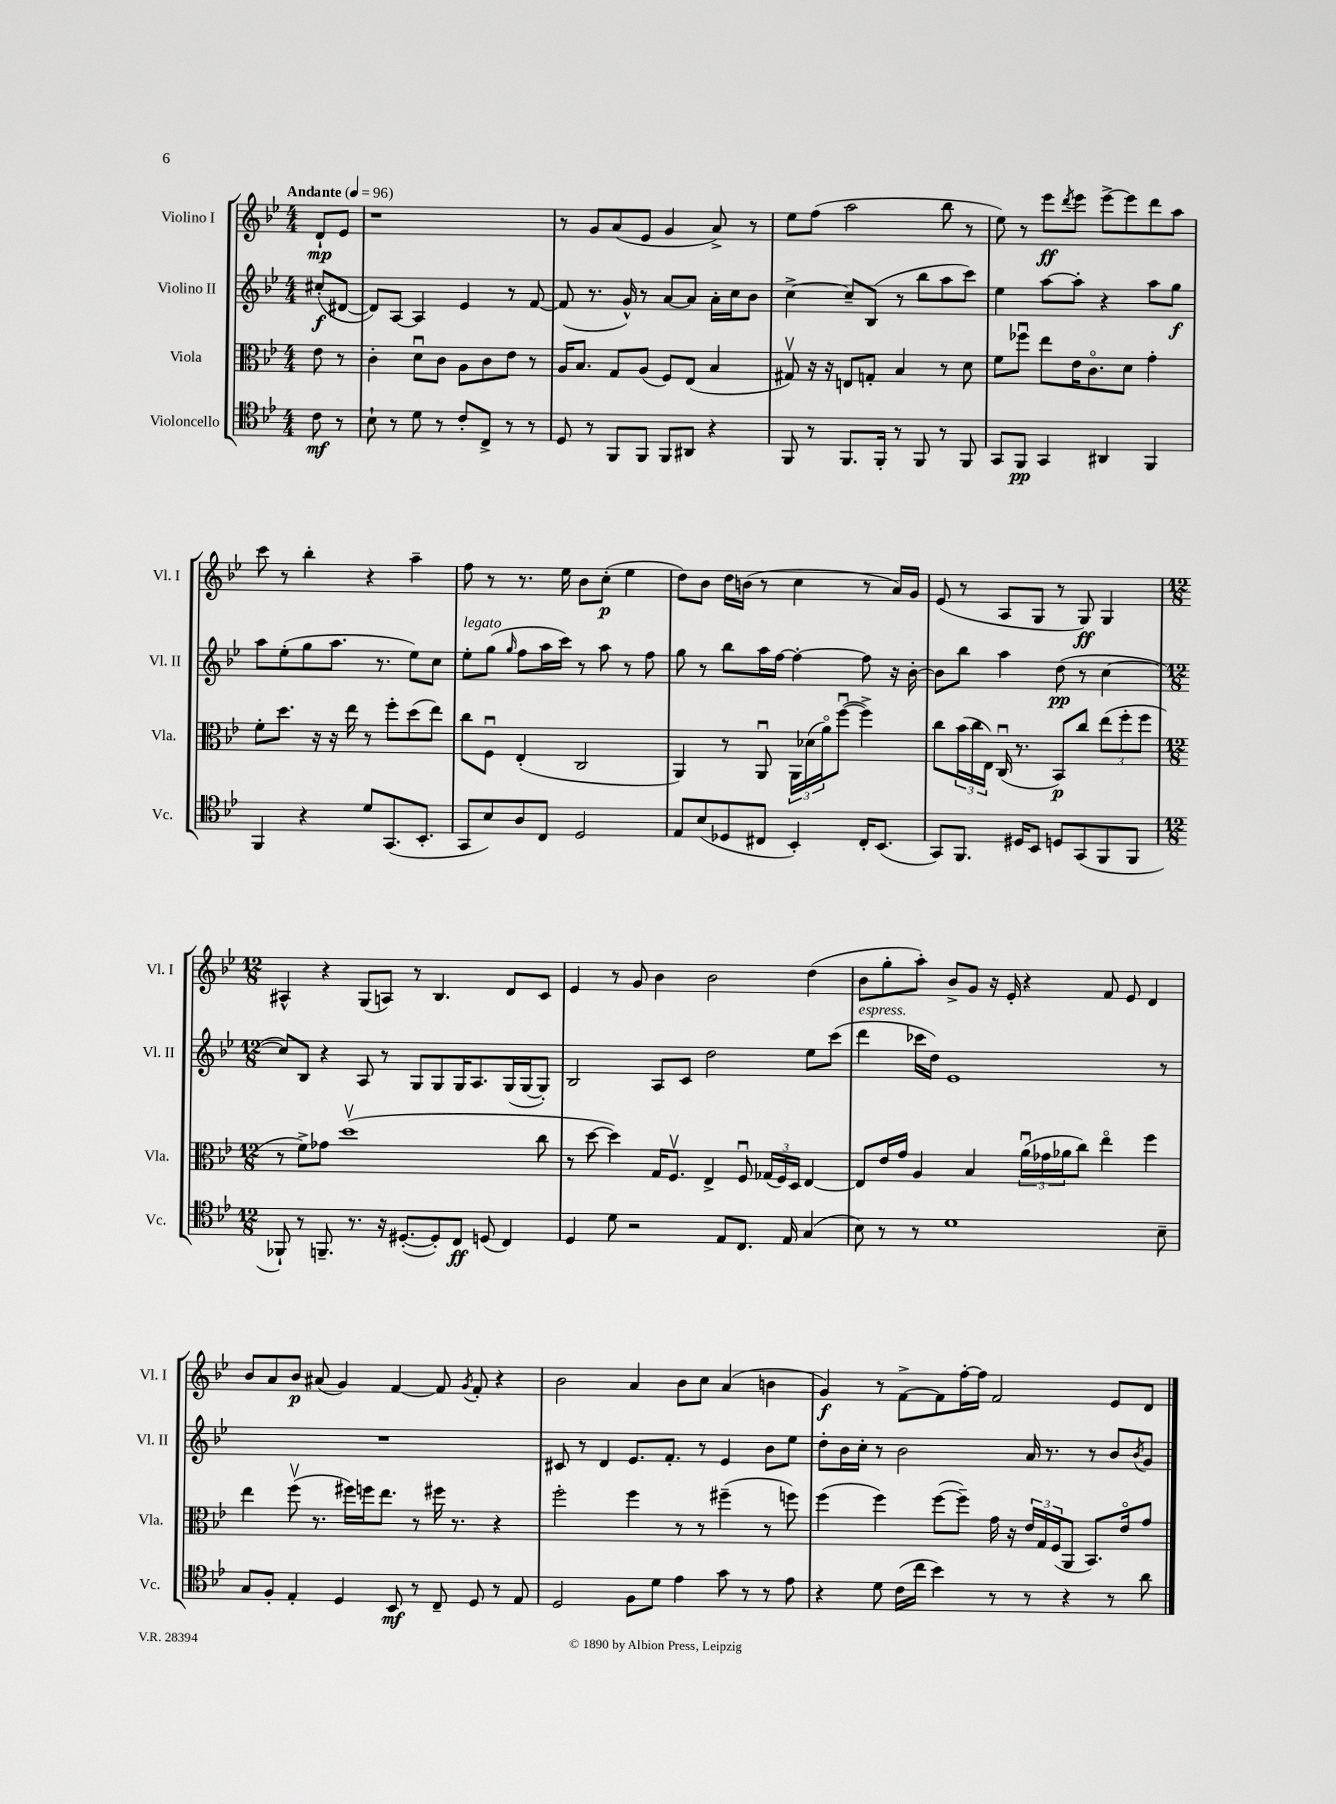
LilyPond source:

<<
\new StaffGroup <<
\new Staff = "s0" \with { instrumentName = "Violino I" shortInstrumentName = "Vl. I" } {
    \clef treble \key bes \major \numericTimeSignature \time 4/4 \partial 4 \tempo "Andante" 4 = 96
    d'8-!\mp ees'8 |
    r1 |
    r8 g'8 a'8( ees'8 g'4 a'8->) r8 |
    ees''8 f''8( a''2 bes''8 r8 |
    ees''8) r8 ees'''8\ff \acciaccatura { d'''8 } ees'''8 ees'''8~-> ees'''8 d'''8 a''8 |
    c'''8 r8 bes''4-. r4 a''4-- |
    f''8 r8 r8. ees''16 bes'8 c''8-.\p( ees''4 |
    d''8) bes'8 d''16 b'16( r8 c''4 r8 a'16) g'16 |
    ees'8( r8 a8 g8 r8 g8\ff) g4 |
    \numericTimeSignature \time 12/8 ais4-^ r4 g8( a8) r8 bes4. d'8 c'8 |
    ees'4 r8 g'8 bes'4 bes'2 d''4( |
    bes'8 g''8-. a''8-.) bes'8-> g'8 r16 ees'16-. r4 f'8 ees'8 d'4 |
    bes'8 a'8 bes'8\p ais'8( g'4) f'4~ f'8 \acciaccatura { g'8 } f'8-. r4 |
    bes'2 a'4 bes'8 c''8 a'4( b'4 |
    g'4\f) r8 f'8~-> f'8 f''16~-. f''16 f'2 ees'8 d'8 \bar "|." |
}
\new Staff = "s1" \with { instrumentName = "Violino II" shortInstrumentName = "Vl. II" } {
    \clef treble \key bes \major \numericTimeSignature \time 4/4 \partial 4
    cis''8-.\f( dis'8~ |
    dis'8) a8~ a4 ees'4 r8 f'8~ |
    f'8( r8. g'16-^) r8 a'8~ a'8 a'16-. c''16 bes'8 |
    c''4~-> c''8-- bes8( r8 bes''8 a''8 c'''8) |
    ees''4 a''8~ a''8-. r4 a''8 g''8\f |
    a''8 ees''8-.( g''8 a''8. r8. ees''8) c''8 |
    ees''8-.^\markup { \italic "legato" } g''8( \grace { g''16 } f''8 a''16 c'''16) r8 a''8 r8 f''8 |
    g''8 r8 bes''8 a''16 f''16~ f''4~-. f''8 r16 bes'16~-. |
    bes'8 bes''8 a''4 d''8\pp( r8 c''4~ |
    \numericTimeSignature \time 12/8 c''8) bes8 r4 a8 r8 g8 g8 g16 a8. g16( g16~ g8-.) |
    bes2 a8 c'8 d''2 ees''8 c'''8( |
    d'''4^\markup { \italic "espress." } ces'''16 d''16) ees'1 r8 |
    R1. |
    cis'8 r8 d'4 ees'8. f'8.-. r8 ees'4 bes'8 ees''8 |
    d''8-. bes'16 c''16-. r8 bes'2 a'16 r8. r8 bes'8 \acciaccatura { bes'8 } g'8 \bar "|." |
}
\new Staff = "s2" \with { instrumentName = "Viola" shortInstrumentName = "Vla." } {
    \clef alto \key bes \major \numericTimeSignature \time 4/4 \partial 4
    ees'8 r8 |
    c'4-. d'8\downbow c'8 a8 c'8 ees'8 r8 |
    a16 bes8. g8 a8( f8) ees8( bes4 |
    gis8\upbow) r16 r16 e8 g8-. bes4 r8 d'8 |
    f'8 fes''8\downbow ees''8 ees'16 c'8.\flageolet d'8 g'4-. |
    f'8-. d''8. r16 r16 ees''16 r8 f''8-. d''8( ees''8) |
    c''8 f8\downbow ees4-.( c2 |
    a,4) r8 a,8\downbow \tuplet 3/2 { a,16 des'16( a'16\flageolet) } f''8~\downbow( f''4->) |
    c''8 \tuplet 3/2 { bes'16( c''16 ees16) } c16\downbow( r8. bes,8\p) c''8 \tuplet 3/2 { ees''8( f''8-. f''8 } |
    \numericTimeSignature \time 12/8 r8 f'8->) ges'8 d''1\upbow( c''8 |
    r8 d''8~ d''4) g16 f8.\upbow ees4-> f8\downbow \tuplet 3/2 { ges16( f16) d16 } ees4~ |
    ees8 ees'16 g'16 a4 bes4 \tuplet 3/2 { a'16\downbow( ges'16 aes'16 } c''8) ees''4\flageolet f''4 |
    ees''4 f''8\upbow( r8. fis''16) f''16 ees''8. r8 fis''16 r8. r4 |
    f''2-. f''4 r8 r8 fis''4--( r8 f''8) |
    f''4( f''4) f''8~( f''8--) g'16 r16 \tuplet 3/2 { ees'16 g16 f16( } a,8 bes,8.) ees'16\flageolet g'8 \bar "|." |
}
\new Staff = "s3" \with { instrumentName = "Violoncello" shortInstrumentName = "Vc." } {
    \clef tenor \key bes \major \numericTimeSignature \time 4/4 \partial 4
    c'8\mf r8 |
    bes8-! r8 d'8 r8 c'8-. c8-> r8 r8 |
    d8 r8 f,8 f,8 f,8 ais,8 r4 |
    f,8 r8 f,8. f,16-. r8 f,8 r8 f,8 |
    g,8 f,8\pp g,4 ais,4 f,4 |
    f,4 r4 d'8 g,8.( bes,8.-. |
    g,8 bes8) a8 c8 d2 |
    ees8 bes8( des8 cis8 bes,4-.) cis16-. bes,8.( |
    g,8) f,8. dis16 bes,8 d8 g,8( f,8 f,8 |
    \numericTimeSignature \time 12/8 fes,8-!) r8 f,8.-- r8. r16 dis8.~-.( dis8-.) c8\ff d8( c4) |
    d4 d'8 r2 ees8 c8. ees16 g4( |
    bes8) r8 r8 d'1 bes8-- |
    g8 f8-. ees4-. d4 bes,8\mf r8 c8-- d8 r8 ees8 |
    d2 f8 d'8 ees'4 g'8 r8 r8 ees'8 |
    r4 d'8 c'16( c''16 bes'4) r8 r8 r4 r8 a'8 \bar "|." |
}
>>
>>
\layout { \context { \Score \remove "Bar_number_engraver" } }
